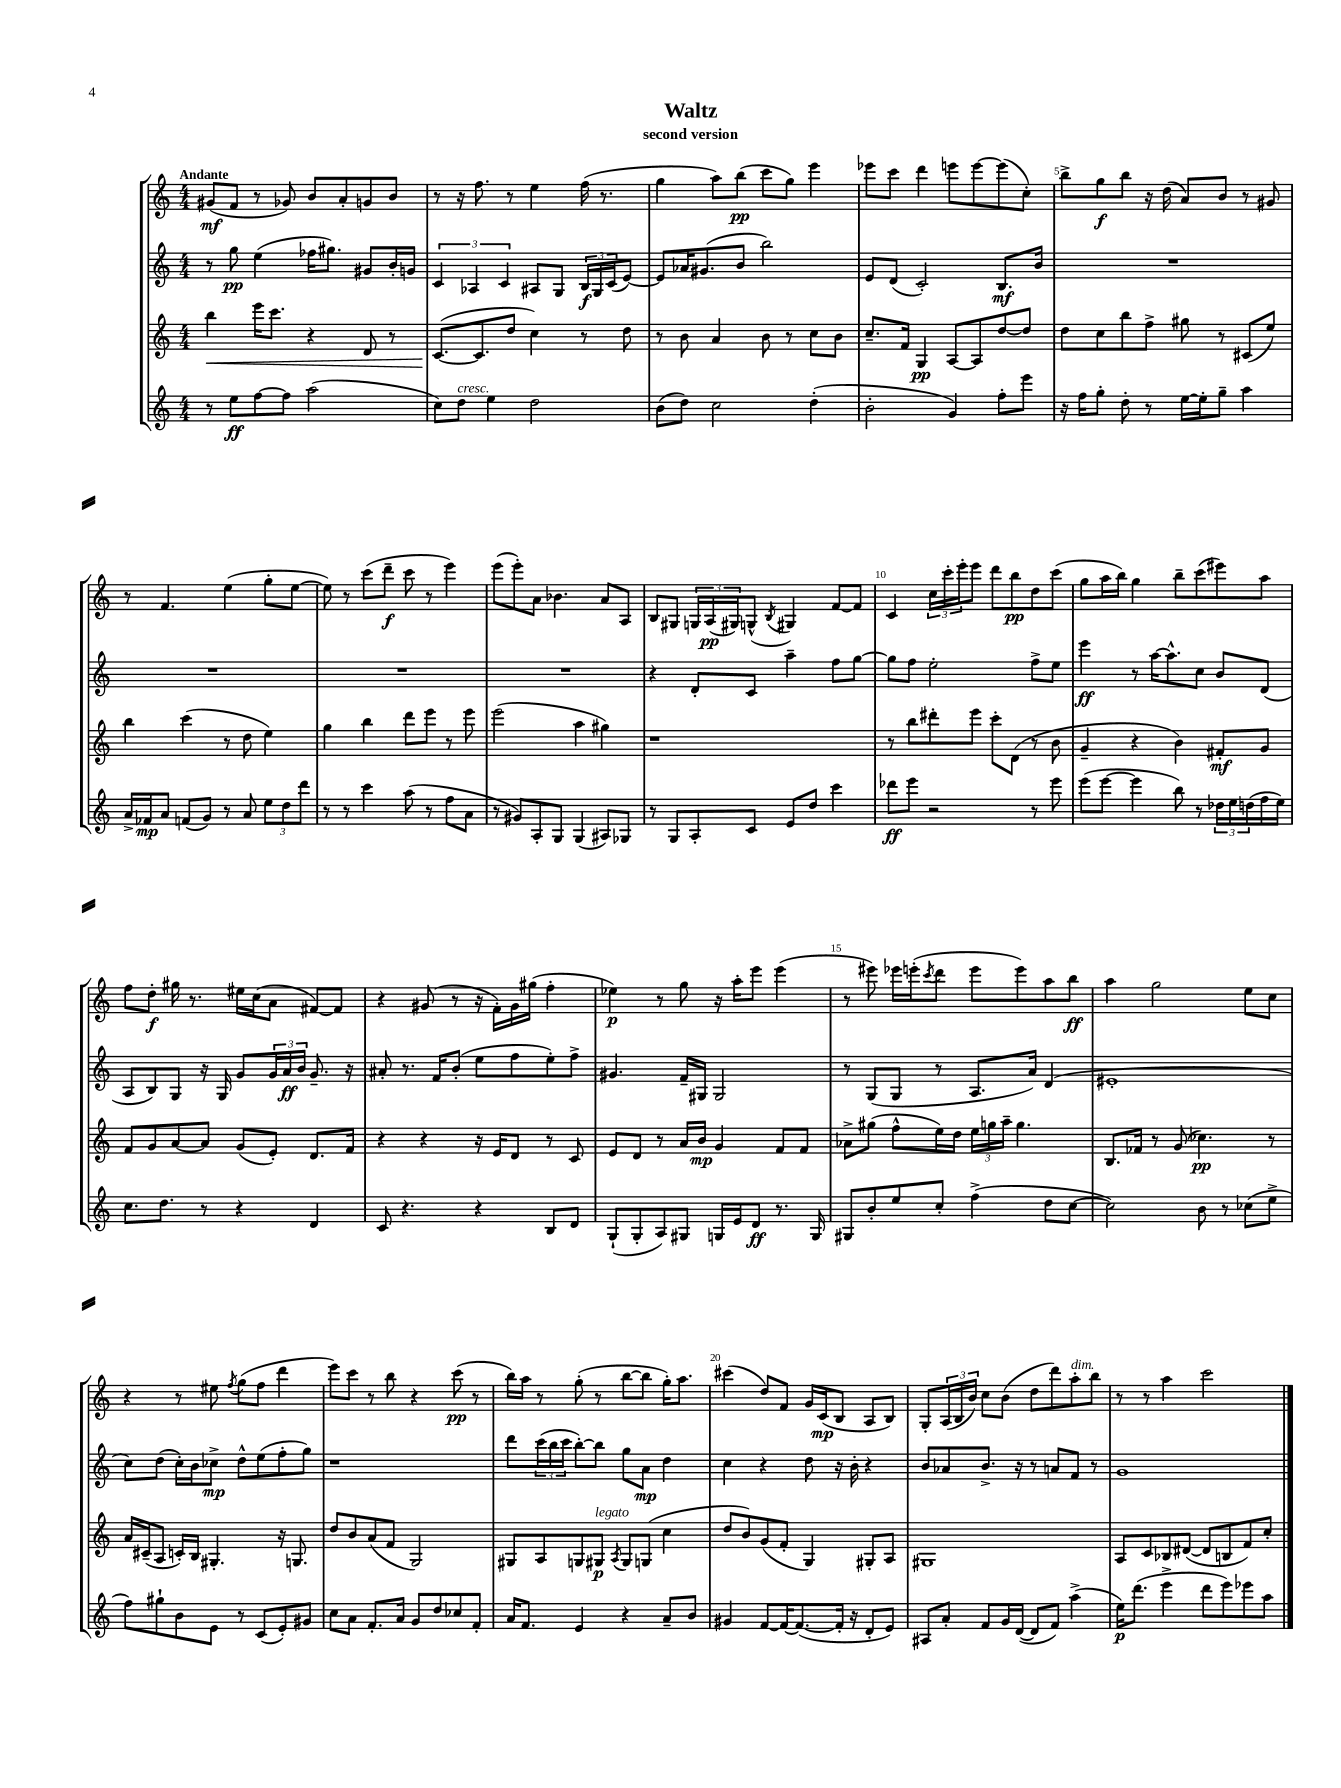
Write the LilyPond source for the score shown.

\header { title = "Waltz" subtitle = "second version" }
<<
\new StaffGroup <<
\new Staff = "s0" {
    \clef treble \key c \major \numericTimeSignature \time 4/4 \tempo "Andante"
    gis'8\mf( f'8 r8 ges'8) b'8 a'8-. g'8 b'8 |
    r8 r16 f''8. r8 e''4 f''16( r8. |
    g''4 a''8) b''8\pp( c'''8 g''8) e'''4 |
    ees'''8 c'''8 d'''4 e'''8 e'''8~ e'''8( c''8-.) |
    b''8-> g''8\f b''8 r16 d''16( a'8) b'8 r8 gis'8 |
    r8 f'4. e''4( g''8-. e''8~ |
    e''8) r8 c'''8( d'''8--\f c'''8 r8 e'''4) |
    e'''8( e'''8-.) a'8 bes'4. a'8 a8 |
    b8 gis8 \tuplet 3/2 { g16 a16\pp( gis16) } g8-^( \acciaccatura { b8 } gis4) f'8~ f'8 |
    c'4 \tuplet 3/2 { c''16 c'''16-. e'''16-. } e'''8 d'''8 b''8\pp d''8 c'''8( |
    g''8 a''16 b''16) g''4 b''8-- c'''8( eis'''8) a''8 |
    f''8 d''8-.\f gis''16 r8. eis''16 c''16( a'8 fis'8~) fis'8 |
    r4 gis'8( r8 r16 f'16-.) gis'16 gis''16( f''4-. |
    ees''4\p) r8 g''8 r16 a''16-. e'''8 e'''4( |
    r8 eis'''8) ees'''16 e'''16-.( \acciaccatura { c'''8 } d'''8 e'''8 e'''8) a''8 b''8\ff |
    a''4 g''2 e''8 c''8 |
    r4 r8 eis''8 \acciaccatura { f''8 } g''8( f''8 d'''4 |
    e'''8) c'''8 r8 b''8 r4 c'''8\pp( r8 |
    b''16) a''16 r8 g''8-.( r8 b''8~ b''8 g''16-.) a''8. |
    cis'''4( d''8) f'8 g'16 c'16\mp( b8 a8 b8) |
    g8-. \tuplet 3/2 { a16( b16 b'16) } c''8 b'8( d''8 d'''8) a''8-.^\markup { \italic "dim." } b''8 |
    r8 r8 a''4 c'''2 \bar "|." |
}
\new Staff = "s1" {
    \clef treble \key c \major \numericTimeSignature \time 4/4
    r8 g''8\pp e''4( fes''16 gis''8.) gis'8 b'16-. g'16 |
    \tuplet 3/2 { c'4 aes4 c'4 } ais8 g8 \tuplet 3/2 { b16\f g16 c'16( } e'8~) |
    e'8 aes'16 gis'8.( b'8 b''2) |
    e'8 d'8( c'2-.) b8.\mf b'16 |
    R1 |
    R1 |
    R1 |
    R1 |
    r4 d'8-. c'8 a''4-- f''8 g''8~ |
    g''8 f''8 e''2-. f''8-> e''8 |
    e'''4\ff r8 a''16~ a''8.-^ c''8 b'8 d'8( |
    a8 b8) g8 r16 g16 g'8 \tuplet 3/2 { g'16 a'16\ff b'16 } g'8.-- r16 |
    ais'8-. r8. f'16 b'8-.( e''8 f''8 e''8-.) f''8-> |
    gis'4. f'16-- gis16 gis2 |
    r8 g8( g8 r8 a8. a'16) d'4( |
    eis'1-. |
    c''8) d''8( c''16-.) b'16 ces''8->\mp d''8-^ e''8( f''8-. g''8) |
    r1 |
    d'''8 \tuplet 3/2 { c'''16( b''16 c'''16 } b''8~-.) b''8 g''8 a'8\mp d''4 |
    c''4 r4 d''8 r16 b'16-. r4 |
    b'8 aes'8 b'8.-> r16 r8 a'8 f'8 r8 |
    g'1 \bar "|." |
}
\new Staff = "s2" {
    \clef treble \key c \major \numericTimeSignature \time 4/4
    b''4\< e'''16 c'''8. r4 d'8 r8 |
    c'8.~\!( c'8. d''8 c''4) r8 d''8 |
    r8 b'8 a'4 b'8 r8 c''8 b'8 |
    c''8.-- f'16 g4\pp a8~ a8 d''8~ d''8 |
    d''8 c''8 b''8 f''8-> gis''8 r8 cis'8( e''8) |
    b''4 c'''4( r8 d''8 e''4) |
    g''4 b''4 d'''8 e'''8 r8 e'''8 |
    e'''2( a''4 gis''4) |
    r1 |
    r8 b''8 dis'''8-. e'''8 c'''8-. d'8( r8 b'8 |
    g'4-- r4 b'4) fis'8-.\mf g'8 |
    f'8 g'8 a'8~ a'8 g'8( e'8-.) d'8. f'16 |
    r4 r4 r16 e'16 d'8 r8 c'8 |
    e'8 d'8 r8 a'16 b'16\mp g'4 f'8 f'8 |
    aes'8-> gis''8( f''8-^ e''16) d''16 \tuplet 3/2 { e''16 g''16 a''16-- } g''4. |
    b8. fes'16 r8 g'8( ces''4.\pp) r8 |
    a'16 cis'16--( a8 c'16-.) b16 gis4.-. r16 g8. |
    d''8 b'8 a'8( f'8 g2) |
    gis8 a8 g8 gis8\p^\markup { \italic "legato" } \acciaccatura { a8 } gis8 g8( c''4 |
    d''8 b'8) g'8( f'8-. g4) gis8-. a8 |
    gis1 |
    a8 c'8 bes8 dis'8~( dis'8 b8 f'8) c''8-. \bar "|." |
}
\new Staff = "s3" {
    \clef treble \key c \major \numericTimeSignature \time 4/4
    r8 e''8\ff f''8~ f''8 a''2( |
    c''8) d''8^\markup { \italic "cresc." } e''4 d''2 |
    b'8( d''8) c''2 d''4-.( |
    b'2-. g'4) f''8-. e'''8 |
    r16 f''16 g''8-. d''8-. r8 e''16~ e''16-. g''8-- a''4 |
    a'16-> fes'16\mp a'8 f'8( g'8) r8 a'8 \tuplet 3/2 { e''8 d''8 d'''8 } |
    r8 r8 c'''4 a''8( r8 f''8 a'8 |
    r8 gis'8) a8-. g8 g4( ais8) ges8 |
    r8 g8 a8-. c'8 e'8 d''8 c'''4 |
    des'''8\ff e'''8 r2 r8 e'''8 |
    e'''8( e'''8~ e'''4 b''8) r8 \tuplet 3/2 { des''16 e''16 d''16( } f''16 e''16) |
    c''8. d''8. r8 r4 d'4 |
    c'8 r4. r4 b8 d'8 |
    g8-!( g8-. a8) gis8 g16 e'16 d'8\ff r8. g16 |
    gis8 b'8-. e''8 c''8-. f''4->( d''8 c''8~ |
    c''2) b'8 r8 ces''8( e''8-> |
    f''8) gis''8-! b'8 e'8 r8 c'8( e'8-.) gis'8 |
    c''8 a'8 f'8.-. a'16 g'8 d''8 ces''8 f'8-. |
    a'16 f'8. e'4 r4 a'8-- b'8 |
    gis'4 f'8~ f'16~ f'8.~( f'16-. r16 d'8-. e'8) |
    ais8 a'8-. f'8 g'16 d'16~( d'8 f'8) a''4->( |
    e''16\p) d'''8.( e'''4-> d'''8 e'''8) ees'''8 a''8 \bar "|." |
}
>>
>>
\layout { \context { \Score \override BarNumber.break-visibility = ##(#f #t #t) barNumberVisibility = #(every-nth-bar-number-visible 5) } }
